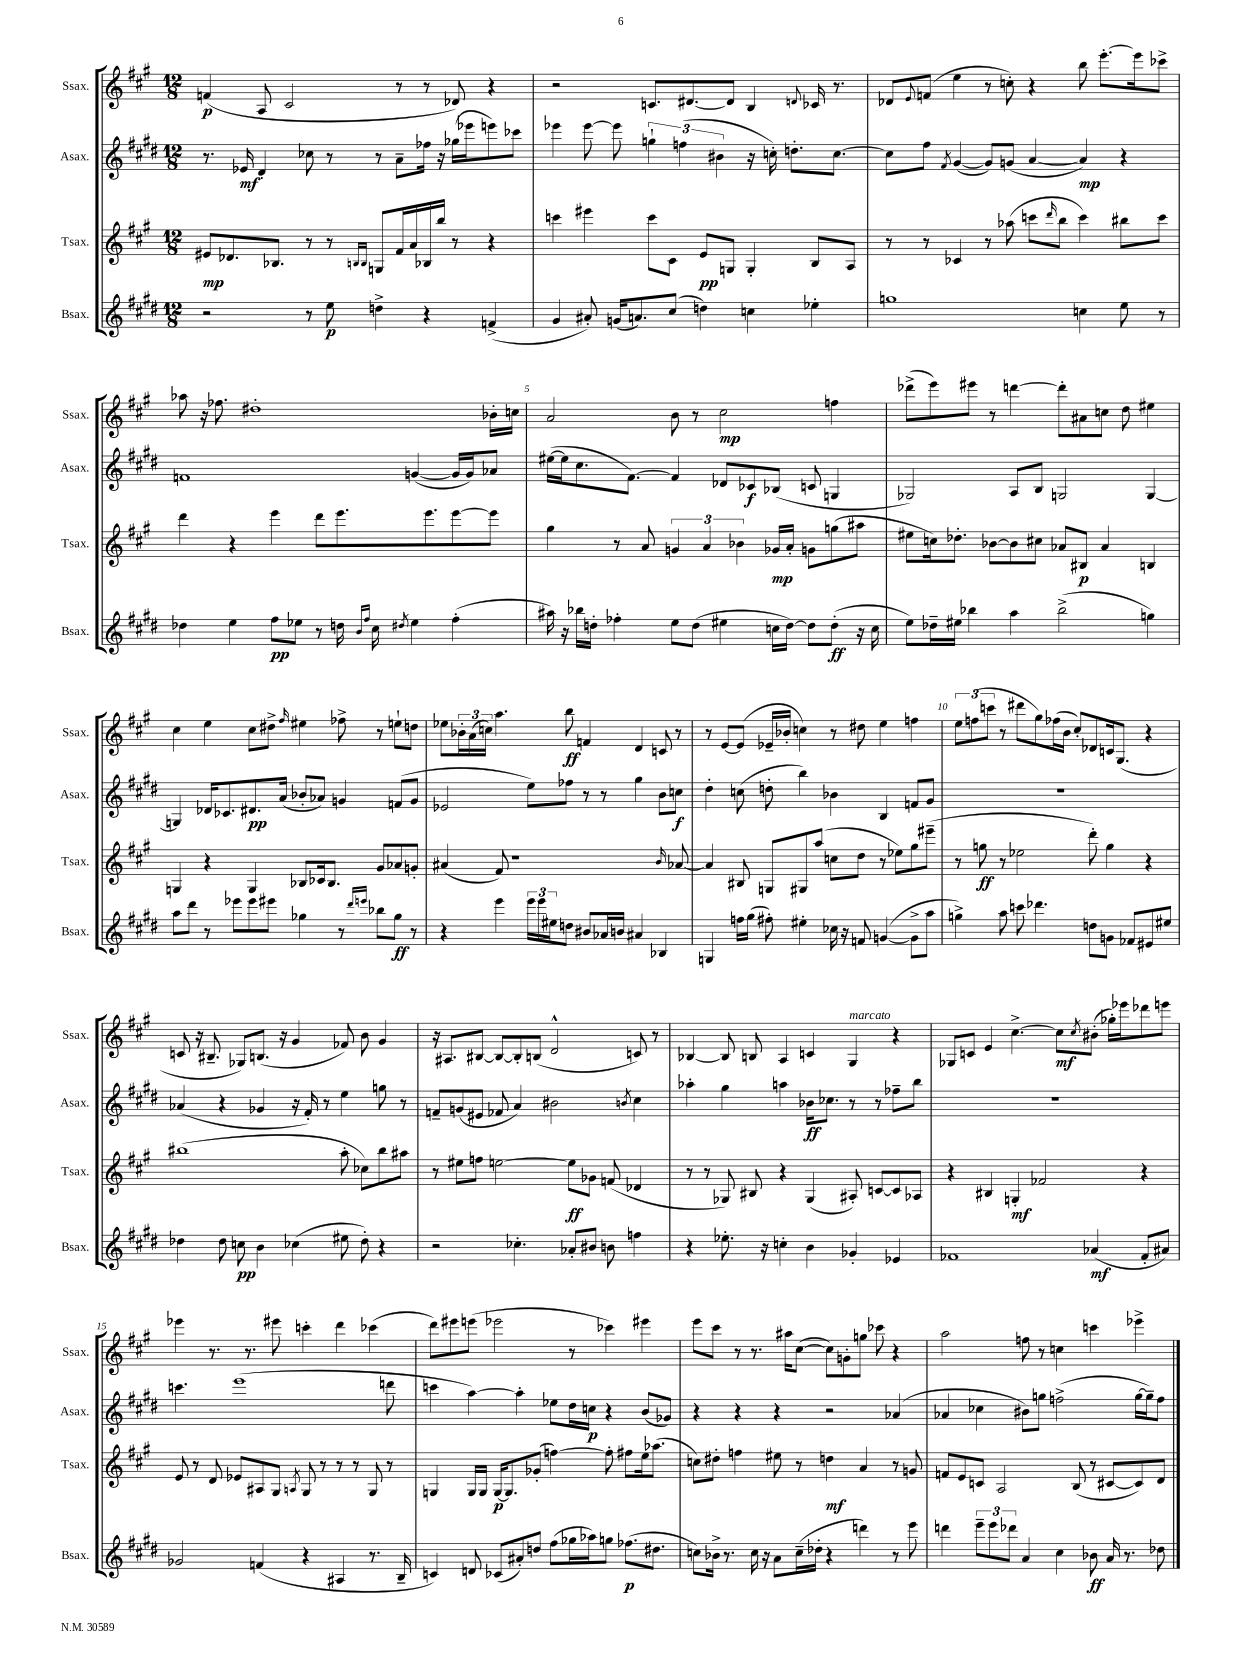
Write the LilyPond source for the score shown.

<<
\new StaffGroup <<
\new Staff = "s0" \with { instrumentName = "Ssax." shortInstrumentName = "Ssax." } {
    \clef treble \key a \major \numericTimeSignature \time 12/8
    f'4\p( a8 cis'2 r8 r8 des'8) r4 |
    r2 c'8. dis'8.~ dis'8 b4 \appoggiatura { d'8 } ces'16 r8. |
    des'8 \appoggiatura { e'8 } f'8( e''4 r8 c''8-.) r4 b''8 e'''8.~-. e'''16 ces'''8-> |
    aes''8 r16 fes''8. dis''1-. bes'16-. c''16 |
    a'2 b'8 r8 cis''2\mp f''4 |
    des'''8->( e'''8) eis'''8 r8 d'''4~ d'''8-. ais'8 c''8 d''8 eis''4 |
    cis''4 e''4 cis''8 dis''8-> \grace { fis''16 } eis''4 fes''8-> r8 e''8-! d''8 |
    ees''8 \tuplet 3/2 { bes'16-. a'16( c''16) } a''4. b''8\ff f'4 d'4 c'8 r8 |
    r8 e'8~ e'8( ees'16-- bes'16-. c''4) r8 dis''8 e''4 f''4 |
    \tuplet 3/2 { e''8 f''8( c'''8 } r8 dis'''8 gis''8) fes''16( b'16 cis''8-.) des'8 c'16 gis8.( r4 |
    c'8 r16 bis8.-- ges8) b8.( r16 gis'4 fes'8) b'8 gis'4 |
    r16 ais8. bis8~ bis8~ bis8-. b8( d'2-^ c'8) r8 |
    bes4~ bes8 b8 a4 c'4 gis4^\markup { \italic "marcato" } r4 |
    ges8 c'8 e'4 cis''4.~-> cis''8\mf \acciaccatura { cis''8 } bis'8-.( ges''16-.) ees'''16 des'''8 e'''8 |
    ees'''4 r8. r8. eis'''8 c'''4-. d'''4 ces'''4( |
    d'''8) eis'''8 e'''8( ees'''2 r8 ces'''4) eis'''4 |
    e'''8 cis'''8 r8 r8. ais''16 cis''8~( cis''8) g'8-. g''8 ces'''8 r4 |
    a''2 f''8 r8 c''4 c'''4 ees'''4-> \bar "|." |
}
\new Staff = "s1" \with { instrumentName = "Asax." shortInstrumentName = "Asax." } {
    \clef treble \key e \major \numericTimeSignature \time 12/8
    r8. ees'16\mf dis'4-. ces''8 r8 r8 a'8-- fes''16 r16 ges''16( ees'''16 e'''8) ces'''8 |
    ees'''4 ees'''8~ ees'''8 \tuplet 3/2 { g''4-! f''4( bis'4 } r16 c''16-.) d''8.-. c''8.~ |
    c''8 fis''8 \acciaccatura { fis'8 } gis'4~( gis'8) g'8( a'4~ a'4\mp) r4 |
    f'1 g'4~( g'16 g'16) aes'8 |
    eis''16~( eis''16 cis''8. fis'8.~) fis'4 des'8 ces'8\f bes8( c'8 g4 |
    ges2) a8 b8 g2 g4~ |
    g4 des'16 ces'8. dis'8.\pp a'16( bes'8-. aes'8) g'4 f'8( g'8 |
    ees'2 e''8) fes''8 r8 r8 gis''4 b'8 c''8\f |
    dis''4-. c''8( d''8-. b''4) bes'4 b4 f'8 gis'8 |
    R1. |
    aes'4( r4 ges'4 r16 fis'16-.) r8 e''4 g''8 r8 |
    f'8-- g'8( eis'8 fes'8 a'4) bis'2 \acciaccatura { b'8 } cis''4 |
    aes''4-. gis''4 a''4 bes'16\ff ces''8. r8 r8 fes''8-- b''8 |
    R1. |
    c'''4. e'''1( d'''8 |
    c'''4 a''4~) a''4-. ees''8 dis''16 c''16\p r4 b'8( ges'8) |
    r4 r4 r4 r2 aes'4( |
    aes'4 ces''4 bis'8) g''8 f''2->( g''16~ g''16--) f''8 \bar "|." |
}
\new Staff = "s2" \with { instrumentName = "Tsax." shortInstrumentName = "Tsax." } {
    \clef treble \key a \major \numericTimeSignature \time 12/8
    eis'8\mp des'8. bes8. r8 r8 \grace { b16 b16 } g8 fis'16 a'16 bes16 b''16 r8 r4 |
    c'''4 eis'''4 c'''8 cis'8 e'8\pp g8 g4-. b8 a8 |
    r8 r8 ces'4 r8 aes''8( c'''8 \grace { d'''16 } b''8 c'''4) bis''8 c'''8 |
    d'''4 r4 e'''4 d'''8 e'''8. e'''8. e'''8~ e'''8 |
    gis''4 r8 a'8 \tuplet 3/2 { g'4 a'4 bes'4 } ges'16\mp a'16-. g'8 g''8( ais''8 |
    eis''8 c''16) des''8.-. bes'8~ bes'8 cis''8 aes'8 bis8\p aes'4 b4 |
    g4 r4 g4 bes8 ces'16 bes8. gis'8 aes'8 g'8-. |
    ais'4( fis'8) r1 \grace { b'16 } aes'8~ |
    aes'4 bis8 g8 gis8 a''8( c''8 d''8 r8 ees''8) gis''8 eis'''8--( |
    r8 g''8\ff r8 ees''2 d'''8-.) g''4 r4 |
    bis''1( a''8-. ces''8) bis''8 ais''8 |
    r8 eis''8 f''8 e''2~ e''8\ff ges'8 f'8( des'4 |
    r8 r8 ges8) bis8 r4 ges4( ais8-.) c'8~ c'8 aes8 |
    r4 bis4 g4-.\mf fes'2 r4 |
    e'8 r8 d'8 ees'8 ais8 gis8 \acciaccatura { a8 } gis8 r8 r8 r8 gis8 r8 |
    g4 g16 g16 g16~\p g8. ges'8-.( f''4~) f''8-. fis''8 e''16 aes''8.( |
    c''8) dis''8-. f''4 eis''8 r8 d''4\mf a'4 r8 g'8 |
    f'8 e'8 c'8 a2 b8( r8 cis'8~ cis'8) d'8 \bar "|." |
}
\new Staff = "s3" \with { instrumentName = "Bsax." shortInstrumentName = "Bsax." } {
    \clef treble \key e \major \numericTimeSignature \time 12/8
    r2 r8 e''8\p d''4-> r4 f'4->( |
    gis'4 ais'8-.) g'16( a'8.) cis''8( d''4) c''4 ees''4-. |
    g''1 c''4 e''8 r8 |
    des''4 e''4 fis''8\pp ees''8 r8 d''16 \grace { b'16 fis''16 } cis''16 \acciaccatura { dis''8 } ees''4 fis''4-.( |
    ais''16) r16 bes''16 d''16-. fes''4-. e''8 d''8( eis''4 c''16 d''16~) d''8 d''8-.\ff( r16 c''16 |
    e''8) des''16-- eis''16 bes''4 a''4 bes''2->( g''4) |
    a''8 dis'''8 r8 ees'''8 ees'''8 eis'''8 ges''4 r8 \grace { dis'''16 e'''16 } bes''8 ges''8\ff r8 |
    r4 e'''4 \tuplet 3/2 { e'''16 e'''16 eis''16 } d''8 bis'8 aes'16 b'16 ais'4 bes4 |
    g4 f''16 gis''16( fis''8-.) eis''4-. ces''16 r16 f'8 g'4~( g'8-> a''8 |
    g''4->) a''8 c'''8 des'''4. d''8 g'8 fes'8 eis'8 eis''8 |
    des''4 des''8 c''8\pp b'4 ces''4( eis''8 des''8-.) r4 |
    r2 ces''4.-. aes'8-. bis'8 b'8 f''4 |
    r4 ees''8.-. r16 c''4-. b'4 ges'4-. ees'4 |
    fes'1 aes'4\mf( fes'8-. ais'8) |
    ges'2 f'4( r4 ais4 r8. b16-- |
    c'4) d'8 ces'8( ais'8-.) d''8 fis''8( ges''16 aes''16) g''8 fes''8.\p( dis''8. |
    c''8) bes'16-> r8. c''16 r16 a'8 c''16--( des''16-. r4 d'''4) r8 e'''8 |
    d'''4 \tuplet 3/2 { e'''8-- e'''8 des'''8 } a'4 cis''4 bes'8\ff a'16 r8. des''8 \bar "|." |
}
>>
>>
\layout { \context { \Score \override BarNumber.break-visibility = ##(#f #t #t) barNumberVisibility = #(every-nth-bar-number-visible 5) } }
